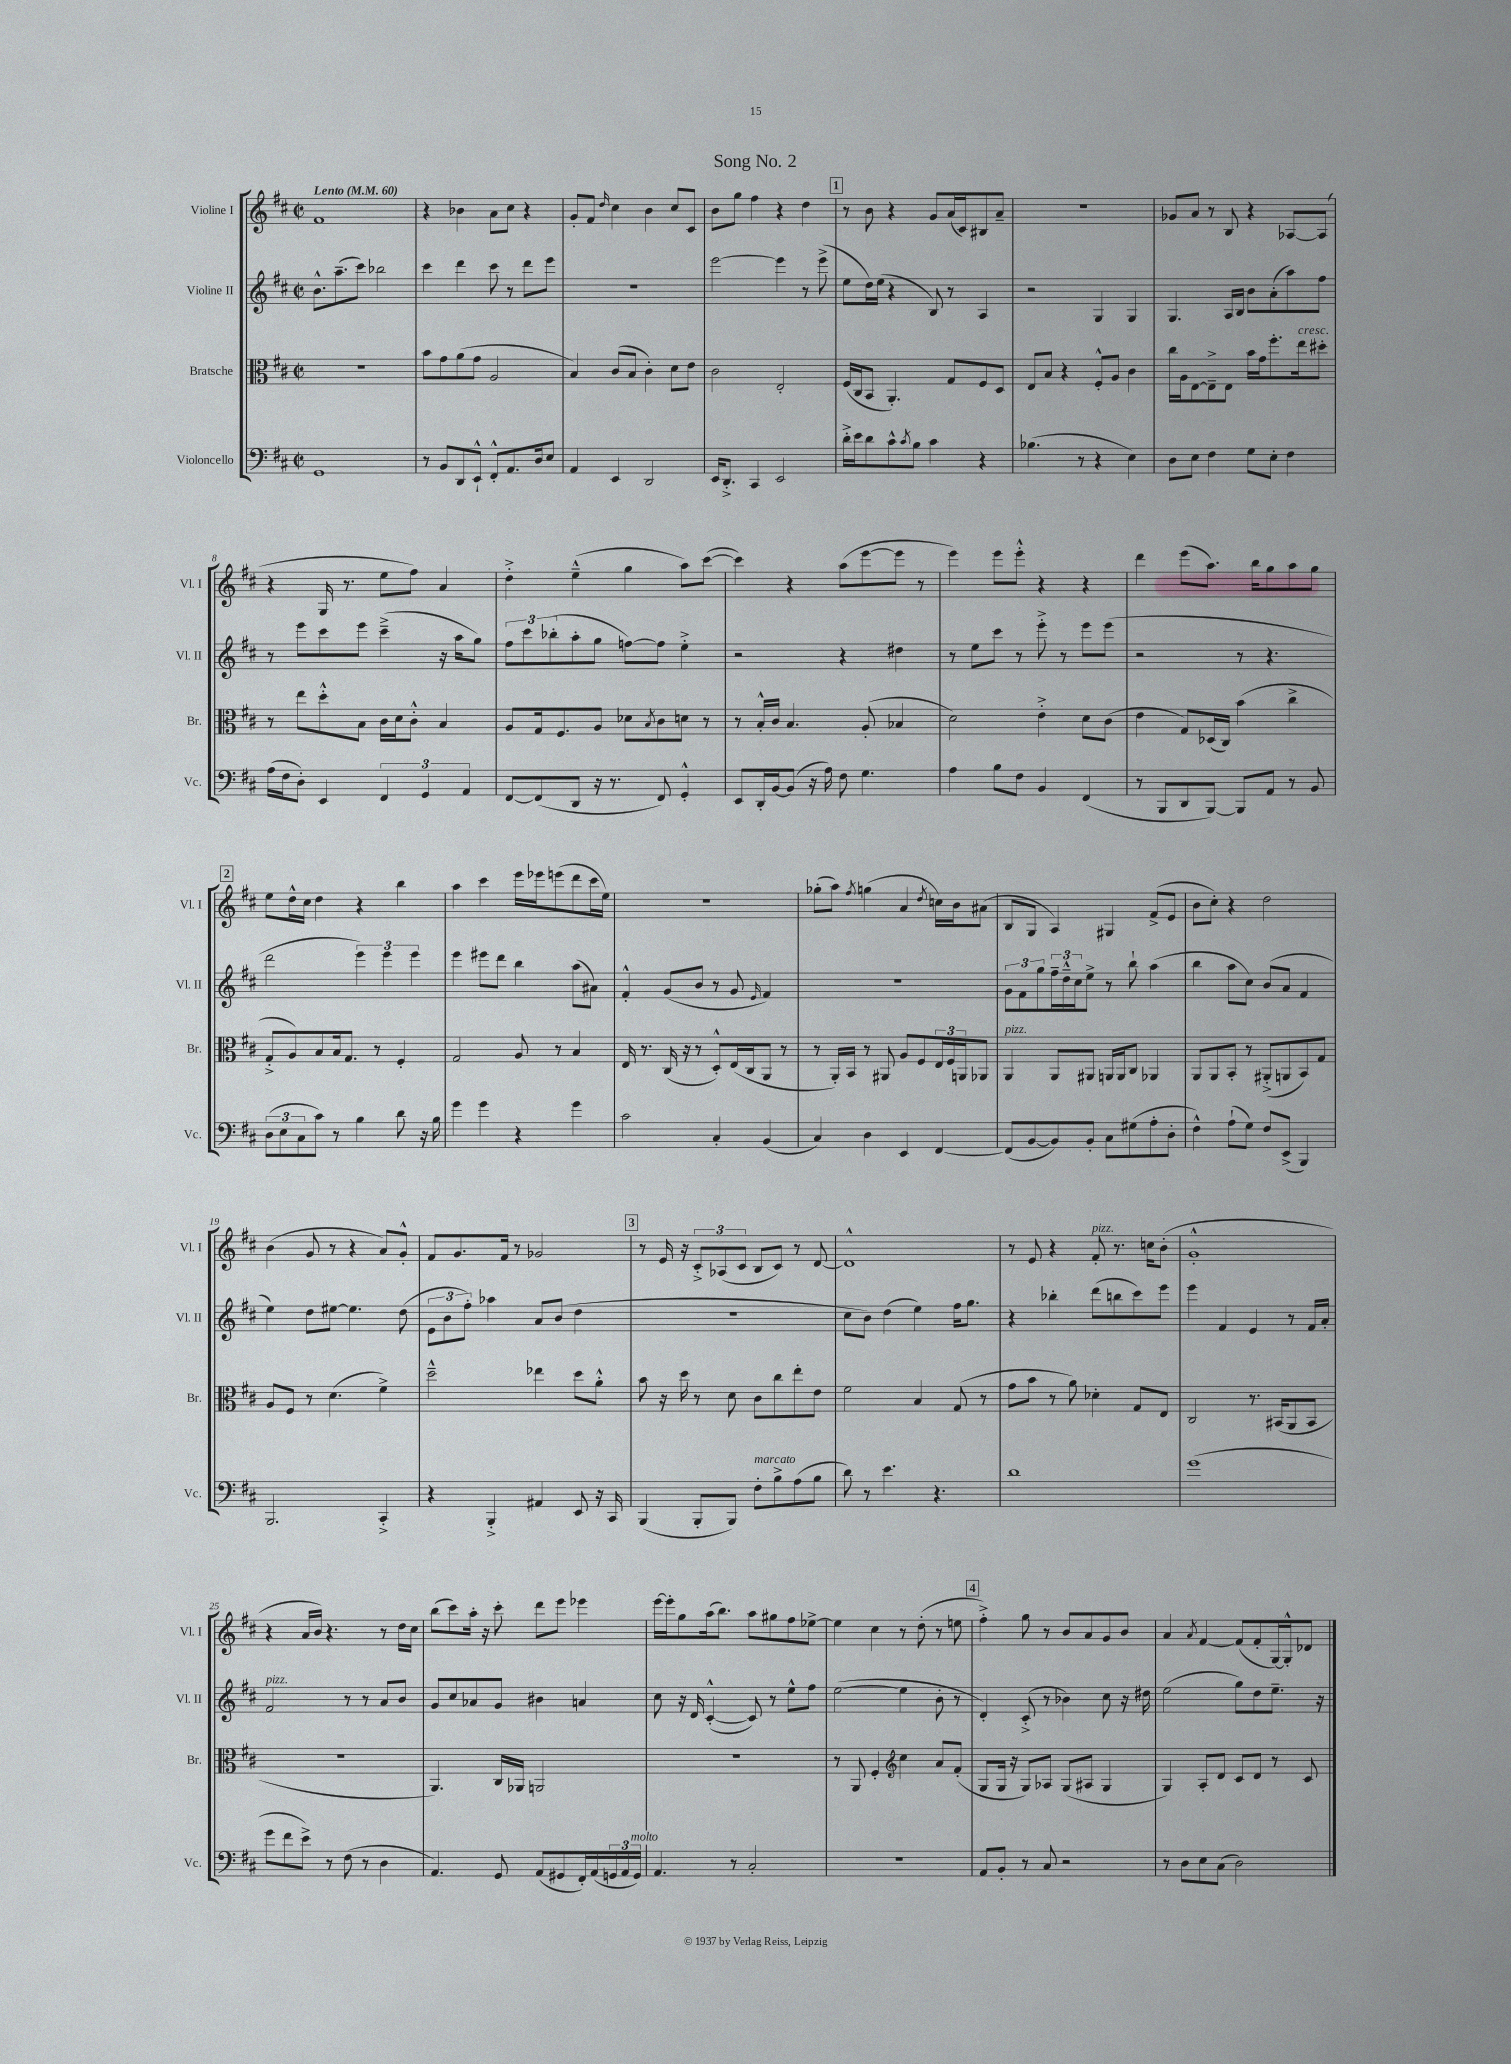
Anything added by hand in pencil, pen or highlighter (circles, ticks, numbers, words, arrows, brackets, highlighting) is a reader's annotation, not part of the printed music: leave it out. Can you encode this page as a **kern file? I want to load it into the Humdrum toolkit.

**kern	**kern	**kern	**kern
*part4	*part3	*part2	*part1
*staff4	*staff3	*staff2	*staff1
*I"Violoncello	*I"Bratsche	*I"Violine II	*I"Violine I
*I'Vc.	*I'Br.	*I'Vl. II	*I'Vl. I
*clefF4	*clefC3	*clefG2	*clefG2
*k[f#c#]	*k[f#c#]	*k[f#c#]	*k[f#c#]
*M2/2	*M2/2	*M2/2	*M2/2
*met(c|)	*met(c|)	*met(c|)	*met(c|)
*MM60	*MM60	*MM60	*MM60
=1	=1	=1	=1
!	!	!	!LO:TX:a:B:t=Lento
1GG	1r	8.b^^\L	1f#
.	.	(8.aa~\	.
.	.	8ccc#\J)	.
.	.	2bb-X\	.
=2	=2	=2	=2
8r	8b\L	4ccc#\	4r
8BB/L	8g\	.	.
8DD/	(8a\	4ddd\	4b-X\
8EE`^^/J	8g\J	.	.
8FF#'^^/L	2A/	8ccc#\	8a\L
8.AA/	.	8r	8cc#\J
.	.	8ddd\L	4r
16D/k	.	.	.
8E/J	.	8eee\J	.
=3	=3	=3	=3
4AA/	4B/)	1r	8g'/L
.	.	.	8f#/J
.	.	.	16qqdd/
4EE/	(8c#/L	.	4cc#\
.	8B/J	.	.
2DD/	4c#'\)	.	4b\
.	8d\L	.	8cc#/L
.	8e\J	.	8c#/J
=4	=4	=4	=4
16EE/KL	2c#\	[2eee\	8b\L
8.DD'^/J	.	.	.
.	.	.	8gg\J
4CC#/	.	.	4ff#\
2EE/	2E'/	4eee\]	4r
.	.	8r	4dd\
.	.	(8eee^\	.
!!LO:REH:place=s1:t=1
=5	=5	=5	=5
16d'^\LL	(16F#/LL	8ee\L	8r
16e\J	16C#/J	.	.
8d\	8BB/J	16dd\L)	8b\
.	.	(16ee\JJ	.
8c#^^\	4.AA'/)	4r	4r
8qc#/	.	.	.
8B\J	.	.	.
4c#\	.	8B/)	8g/L
.	8G/L	8r	(16a/L
.	.	.	16c#/J)
4r	8F#/	4A/	8B#X/
.	8D/J	.	8a~/J
=6	=6	=6	=6
(4.B-X\	8E/L	2r	1r
.	8B/J	.	.
.	4r	.	.
8r	.	.	.
4r	8F#'^^/L	4G/	.
.	8A/J	.	.
4E\)	4c#\	4G/	.
=7	=7	=7	=7
8D\L	16cc#\LL	4.G/	8g-X/L
.	16A\J	.	.
8E\J	[8E\	.	8a/J
4F#\	8E~^\]	.	8r
.	8E\J	16A/LL	8B/
.	.	16B/JJ	.
8G\L	16b\LL	8b\L	4r
.	16g\J	.	.
8E'\J	8.ff#'\	(8a'\	.
4F#\	.	8aa\)	[8A-X/L
!	!LO:TX:a:i:t=cresc.	!	!
.	16ee\k	.	.
.	8dd#X'\J	8ff#\J	(8A-/J]
!!LO:LB:g=z
=8	=8	=8	=8
(16A\LL	8r	8r	4r
16F#\J	.	.	.
8D'\J)	8ee\L	8eee\L	.
4EE/	8dd'^^\	8ccc#\	16G/
.	.	.	8.r
.	8B\J	8eee\J	.
6FF#/	16c#\LL	(4ccc#~^\	8ee\L
.	16d\J	.	.
.	8c#'^^\J	.	8ff#\J)
6GG/	.	.	.
.	4B/	16r	4a/
.	.	16aa\KL	.
6AA/	.	.	.
.	.	8gg\J)	.
=9	=9	=9	=9
[8FF#/L	8A/L	12ff#\L	4dd'^\
.	.	12ccc#\	.
(8FF#/]	16G/k	.	.
.	.	(12bb-X'\	.
.	8.F#/	.	.
8DD/J	.	8aa'\	(4ee~^^\
16r	8A/J	8gg\J	.
8.r	.	.	.
.	8d-X\L	[8ffn\L)	4gg\
.	8qB/	.	.
8FF#/)	8c#\	8ff\J]	.
4GG'^^/	8dn\J	4ee'^\	8aa\L)
.	8r	.	([8ccc#\J
=10	=10	=10	=10
8EE/L	8r	2r	4ccc#\])
16DD'/L	16B'^^/LL	.	.
[16BB/J	16c#/JJ	.	.
(8BB/J]	4.B/	.	4r
16r	.	.	.
16A\)	.	.	.
8F#\	.	4r	(8aa\L
4.G\	(8A'/	.	[8eee\
.	4B-X/	4dd#X\	8eee\J]
.	.	.	8r
=11	=11	=11	=11
4A\	2d\)	8r	4eee\)
.	.	8ee\L	.
8B\L	.	8ccc#\J	8eee\L
8F#\J	.	8r	8eee'^^\J
4BB/	4e'^\	8eee'^\	4r
.	.	8r	.
(4FF#/	8d\L	8eee\L	4r
.	(8c#\J	(8eee\J	.
=12	=12	=12	=12
8r	4e\	2r	4ddd\
8BBB/L	.	.	.
8DD/	8G/L)	.	(8eee\L
[8BBB/J)	(16D-X/L	.	8.aa\J)
.	16C#/JJ)	.	.
8BBB/L]	(4b\	8r	.
.	.	.	16bb\KL
8AA/J	.	4.r	8gg\
8r	4cc#^\	.	8aa\
8BB/	.	.	8gg\J
!!LO:LB:g=z
!!LO:REH:place=s1:t=2
=13	=13	=13	=13
(12D\L	8G'^/L	2ddd\	8ee\L
12E\	.	.	.
.	8A/)	.	16dd^^\L
12C#\	.	.	.
.	.	.	16cc#\JJ
8c#\J)	8B/	.	4dd\
8r	16B/k	.	.
.	8.G/J	.	.
4B\	.	6eee\)	4r
.	8r	.	.
.	.	6eee\	.
8d\	4F#'/	.	4bb\
.	.	6eee\	.
16r	.	.	.
16B\	.	.	.
=14	=14	=14	=14
4g\	2G/	4eee\	4aa\
4g\	.	8eee#X\L	4ccc#\
.	.	8ddd\J	.
4r	8A/	4bb\	16eee\LL
.	.	.	16eee-X\J
.	8r	.	(8eeen\
4g\	4B/	(8aa\L	8ddd\
.	.	8a#X\J)	16ccc#\L
.	.	.	16ee\JJ)
=15	=15	=15	=15
2c#\	16E/	4f#'^^/	1r
.	8.r	.	.
.	(16C#/	(8g/L	.
.	16r	.	.
.	8r	8b/J	.
4C#'/	8D'^^/L)	8r	.
.	(16E/L	8g/	.
.	16C#/J	.	.
.	.	16qqe/	.
(4BB/	8AA/J	4f#/)	.
.	8r	.	.
=16	=16	=16	=16
4C#/)	8r	1r	(8gg-X'\L
.	16AA'/LL)	.	8aa\J)
.	16BB/JJ	.	.
.	.	.	8qff#/
4D\	8r	.	(4ggn\
.	8AA#X/	.	.
4EE/	8A/L	.	4a/
.	8F#/	.	.
.	.	.	8qdd/
[4FF#/	24E/L	.	16ccn\LL)
.	24F#/	.	.
.	.	.	16b\J
.	24AAn/J	.	.
.	8AA-X/J	.	(8a#X\J
=17	=17	=17	=17
!	!LO:TX:a:i:t=pizz.	!	!
(8FF#/L]	4AA/	12g\L	8B/L
.	.	12f#\	.
[8BB/	.	.	8G/J
.	.	12gg\	.
8BB/])	8AA/L	24ff#~\L	4A/)
.	.	24dd~^^\	.
.	.	24cc#\J	.
8BB'/J	8AA#X/J	8ee^\J	.
8C#\L	16AAn/LL	8r	4G#X/
.	16AA/J	.	.
(8G#X\	8C#/J	8bb`\	.
8A'\	4AA-X/	(4aa\	(8f#^/L
8D'\J	.	.	8e/J
=18	=18	=18	=18
4F#^^\)	8AA/L	4bb\	8b\L
.	8AA/	.	8cc#'\J)
(8A`\L	8BB'/J	8aa\L	4r
8G\J)	8r	8cc#\J)	.
8F#/L	(8AA#X'^/L	(8b/L	2dd\
(8EE^/J	8AAn/	8a/J	.
4BBB/)	8BB/)	4f#/	.
.	8G/J	.	.
!!LO:LB:g=z
=19	=19	=19	=19
2.BBB/	8A/L	4ee\)	(4b\
.	8F#/J	.	.
.	8r	8dd\L	8g/
.	(4.d\	[8ee#X\J	8r
.	.	4.ee#\]	4r
4CC#'^/	4f#^\)	.	8a/L)
.	.	(8dd\	8g'^^/J
=20	=20	=20	=20
4r	2dd~^^\	12e\L	8f#/L
.	.	12b\	.
.	.	.	8.g/
.	.	12ff#'\J)	.
4BBB'^/	.	4aa-X\	.
.	.	.	16f#/Jk
.	.	.	8r
4AA#X/	4ee-X\	8a/L	2g-X/
.	.	(8b/J	.
8EE/	8dd\L	4dd\	.
16r	8a'^^\J	.	.
16CC#/	.	.	.
!!LO:REH:place=s1:t=3
=21	=21	=21	=21
(4BBB/	8b\	1r	8r
.	16r	.	16e/
.	16dd\	.	16r
8BBB'/L	8r	.	12c#'^/L
.	.	.	(12A-X/
8BBB/J)	8d\	.	.
.	.	.	12c#/J
!LO:TX:a:i:t=marcato	!	!	!
8F#'\L	8c#\L	.	8B/L
8B^\	8cc#\	.	8c#/J)
(8A\	8ee'\	.	8r
8B\J	8e\J	.	[8d/
=22	=22	=22	=22
8d\)	2f#\	8cc#\L	1d^^]
8r	.	8b\J)	.
4.e\	.	(4dd\	.
.	4B/	4ee\)	.
4.r	.	.	.
.	(8G/	16ff#\KL	.
.	.	8.gg\J	.
.	8r	.	.
=23	=23	=23	=23
1d	8g\L	4r	8r
.	8b\J	.	8e/
.	8r	4bb-X'\	4r
.	8a\)	.	.
!	!	!	!LO:TX:a:i:t=pizz.
.	4d-X'\	(8ddd\L	8f#'/
.	.	8bbn\	8.r
.	8G/L	8ccc#\)	.
.	.	.	16ccn\KL
.	8E/J	8eee\J	(8b'\J
=24	=24	=24	=24
(1g	2C#/	4eee\	1g'^^
.	.	4f#/	.
.	8.r	4e/	.
.	(16BB#X/KL	.	.
.	8AA/	8r	.
.	8BB#/J	16f#/LL	.
.	.	16a'/JJ	.
!!LO:LB:g=z
=25	=25	=25	=25
!	!	!LO:TX:a:i:t=pizz.	!
8g\L	1r	2f#/	4r
8f#\	.	.	.
8e^\J)	.	.	16a/LL
.	.	.	16b/JJ)
8r	.	.	4.r
(8F#\	.	8r	.
8r	.	8r	.
4D\	.	8a/L	8r
.	.	8b/J	16dd\LL
.	.	.	16cc#\JJ
=26	=26	=26	=26
4.AA/)	4.AA/)	8g/L	(8bb\L
.	.	8cc#/	8ccc#\)
.	.	8a-X/	16aa'\Jk
.	.	.	16r
8GG/	16C#/LL	8g/J	8ccc#'\
.	16AA-X/JJ	.	.
(8AA/L	2AAn/	4b#X\	8ddd\L
8GG#X/	.	.	8eee\J
16FF#'/L)	.	4an/	4eee-X\
(16AA/	.	.	.
24GGn/	.	.	.
24AA/	.	.	.
!LO:TX:a:i:t=molto	!	!	!
24GG/JJ)	.	.	.
=27	=27	=27	=27
4.AA/	1r	8cc#\	[16eee\LL
.	.	.	16eee'\J]
.	.	16r	8gg\
.	.	16d/	.
.	.	([4c#'^^/	(16aa\k
.	.	.	8.bb\J)
8r	.	.	.
2C#'/	.	8c#/])	8aa\L
.	.	8r	8gg#X\
.	.	8ee^^\L	8ff#\
.	.	8ff#\J	[8ee-X^\J
=28	=28	=28	=28
1r	8r	([2ee\	4ee-\]
.	8AA/	.	.
.	4F#'/	.	4cc#\
*	*clefG2	*	*
.	4cc#\	4ee\]	8r
.	.	.	(8dd'\
.	8a/L	8b'\	8r
.	(8f#'/J	8r	8een\
!!LO:REH:place=s1:t=4
=29	=29	=29	=29
8AA/L	8G/L	4d'/)	4ff#'^\)
8BB'/J	16G/Jk	.	.
.	16r	.	.
8r	8G/L)	(8c#'^/	8gg\
8C#/	8A-X/J	8r	8r
2r	(8G/L	4b-X\)	8b/L
.	8A#X/J	.	8a/
.	4G/	8cc#\	8g/
.	.	16r	8b/J
.	.	16dd#X\	.
=30	=30	=30	=30
8r	4G/)	(2ee\	4a/
8D\L	.	.	.
.	.	.	8qa/
8E\	8A'/L	.	[4f#/
(8C#\J	8d/J	.	.
2D\)	8c#/L	8gg\L)	(8f#/L]
.	8d/J	8dd\	8f#'/
.	8r	8.ee~\J	[16G/L)
.	.	.	16G'^^/J]
.	8c#/	.	8d-X/J
.	.	16r	.
==	==	==	==
*-	*-	*-	*-
